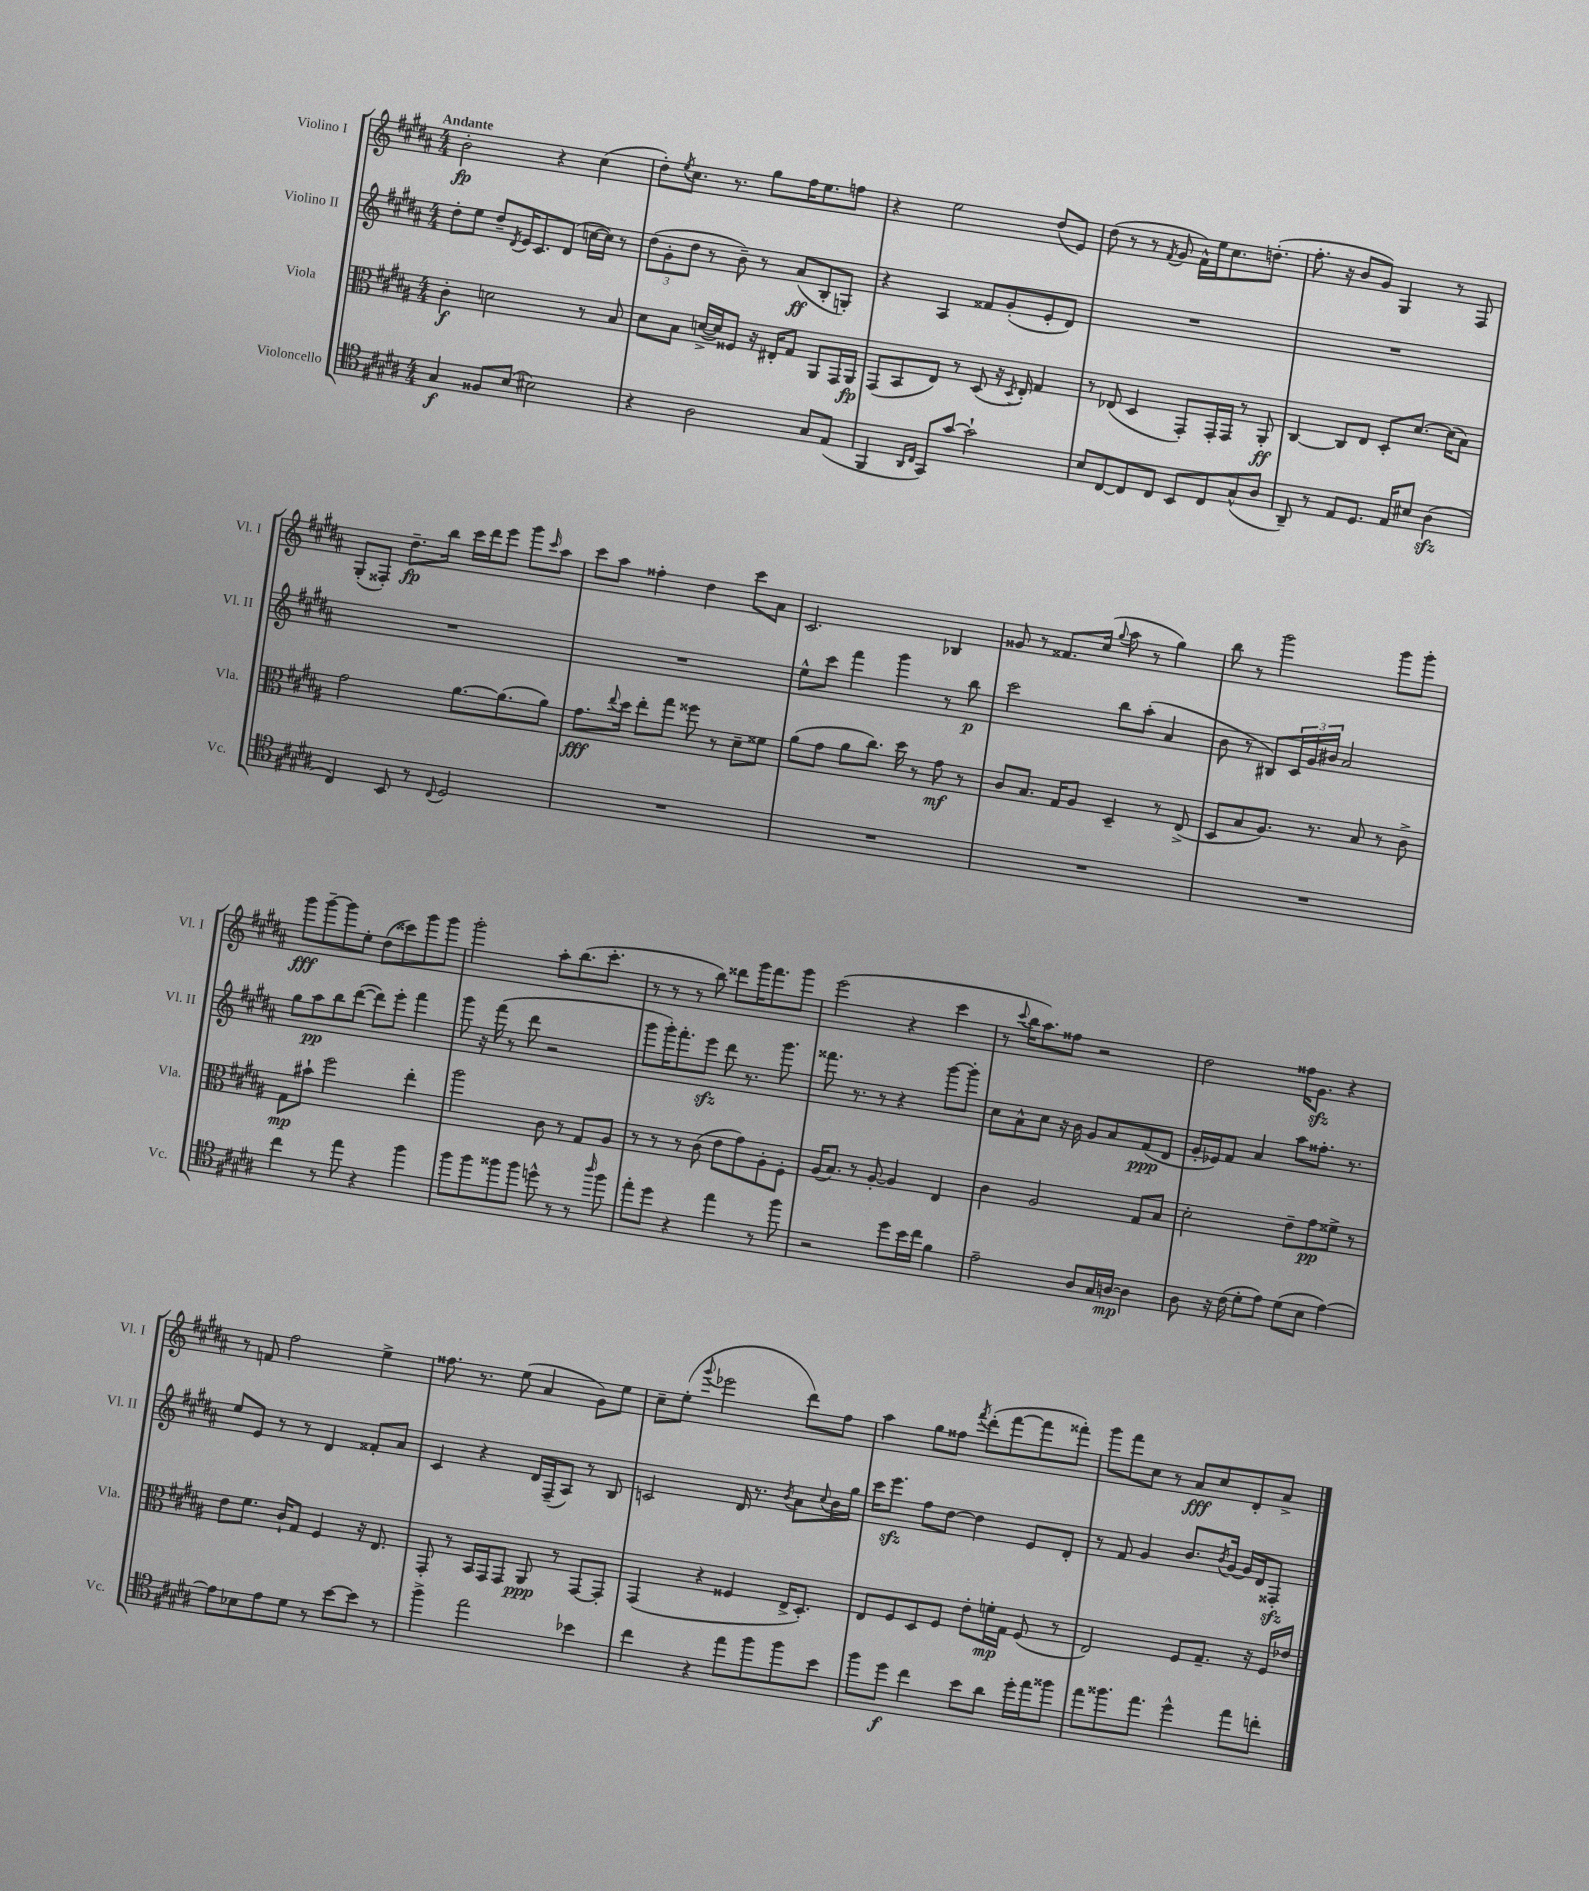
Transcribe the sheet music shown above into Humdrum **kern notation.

**kern	**kern	**kern	**kern
*staff4	*staff3	*staff2	*staff1
*clefC4	*clefC3	*clefG2	*clefG2
*k[f#c#g#d#a#]	*k[f#c#g#d#a#]	*k[f#c#g#d#a#]	*k[f#c#g#d#a#]
*M4/4	*M4/4	*M4/4	*M4/4
4G#	4c#'	8dd#'	2b'
.	.	8ee	.
8F##	2d	8dd#~	.
.	.	8qd#	.
(8B	.	16e	.
.	.	8.c#	.
2B#)	.	.	4r
.	.	(8d#	.
.	8r	[16cc	(4cc#
.	.	16cc])	.
.	8B	8r	.
=	=	=	=
4r	8d#	(12dd#	8dd#')
.	.	12g#'	.
.	.	.	8qee
.	8B	.	8.cc#
.	.	12dd#	.
2A#	([16d^	8r	.
.	16d])	.	8.r
.	8F##	8b~)	.
.	16r	8r	8gg#
.	16E#'	.	.
.	8G#	(8a#	16ff#
.	.	.	8.ee
8G#	8AA#	8B'	.
(8E	16GG#	8G')	8ff
.	16AA#	.	.
=	=	=	=
4FF#	(8GG#	4r	4r
.	8BB	.	.
16qqAA#	.	.	.
16qqC#	.	.	.
8GG#)	8E)	4A#	2ee
[8g#	8r	.	.
2g#`]	(8D#	8f##	.
.	16r	(8g#'	.
.	8qD#	.	.
.	16E')	.	.
.	4G#	8e'	(8dd#
.	.	8d#)	8e)
=	=	=	=
8B	8r	1r	(8dd#
[8C#	(8E-	.	8r
8C#]	4D#	.	8r
.	.	.	8qf#
8C#	.	.	8g#
8BB	8GG#')	.	16f#^^)
.	.	.	16ee
8C#	16GG#'	.	8.cc#
.	16GG#	.	.
(8G#^^	8r	.	.
.	.	.	(8.dd'
8A#	8AA#'	.	.
=	=	=	=
8AA#~)	[4C#	1r	8.ff#'
8r	.	.	.
.	.	.	16r
8E	8C#]	.	8b
8.D#	8E	.	8g#)
.	8D#'	.	4G#
16E	.	.	.
8B#	[8.d#	.	.
(4A#	.	.	8r
.	(16d#]	.	.
.	8B)	.	8F#
=	=	=	=
4C#)	2g#	1r	(8G#'
.	.	.	8F##')
8BB	.	.	8.dd#~
8r	.	.	.
.	.	.	16bb
8qqC#	.	.	.
2D#	[8.a#	.	16ccc#
.	.	.	16ddd#
.	.	.	8eee
.	(8.a#]	.	.
.	.	.	8ggg#
.	.	.	16qqccc#
.	8a#)	.	8aa#
=	=	=	=
1r	8.g#	1r	8ccc#
.	.	.	8aa#
.	8qqee	.	.
.	16dd#	.	.
.	8ee'	.	4ff##'
.	8gg#	.	.
.	8ff##	.	4dd#
.	8r	.	.
.	8d#~	.	8ccc#
.	8f##	.	8a#
=	=	=	=
1r	(8a#	8ee^^	2.c#
.	8g#	8ccc#	.
.	8a#	4fff#	.
.	8.cc#)	.	.
.	.	4ggg#	.
.	16dd#	.	.
.	8r	.	.
.	8g#	8r	4B-
.	8r	8bb	.
=	=	=	=
1r	8c#	2ccc#	8g##
.	8.B	.	8r
.	.	.	8.f##
.	16G#	.	.
.	8A#	.	.
.	.	.	(16cc#
.	.	.	8qqgg#
.	4D#~	8bb	8aa#
.	.	(8aa#'	8r
.	8r	4a#	4gg#)
.	(8E^	.	.
=	=	=	=
1r	8D#	8b	8bb
.	8B	8r	8r
.	8.A#)	8B#)	2ggg#
.	.	24c#	.
.	.	24g#	.
.	8.r	.	.
.	.	24b#	.
.	.	2a#	.
.	8B	.	.
.	8r	.	8ggg#
.	8c#^	.	8ggg#'
=	=	=	=
4cc#	8G#	8gg#	8ggg#
.	8b#`	8aa#	[8ggg#~
8r	2ff#	8bb	8ggg#]
8ee	.	([8ddd#	8ee'
4r	.	8ddd#])	(8dd#
.	.	8eee'	8ccc##)
4ff#	4ee'	4fff#	8ggg#
.	.	.	8ggg#
=	=	=	=
8ff#	2aa#	8ggg#	2ggg#'
8ff#	.	16r	.
.	.	(16fff#	.
8ff##	.	8r	.
8ff##	.	8ddd#	.
8dd^^	8c#	2r	8aa#'
8r	8r	.	(8.bb
8r	8G#	.	.
.	.	.	8.ccc#'
16qqaa#	.	.	.
8ff##	8A#	.	.
=	=	=	=
8ee'	8r	8ggg#	8r
8dd#	8r	16ggg#')	8r
.	.	8.fff#'	.
4r	8r	.	8r
.	(8c#	8eee	8bb)
4ee	8e	8ddd#	8ddd##
.	8g#)	8.r	16ggg#
.	.	.	8.fff#
8r	8A#'	.	.
.	.	8.ggg#	.
8ff#	8F#'	.	8ggg#
=	=	=	=
2r	(16A#	8.fff##	(2eee
.	8.B)	.	.
.	.	8.r	.
.	8r	.	.
.	[8A#'	8r	.
8dd#	4A#]	4r	4r
16b	.	.	.
16cc#	.	.	.
4f#	4E	[8ggg#	4ccc#
.	.	8ggg#']	.
=	=	=	=
2e~	4c#	8cc#	8r
.	.	.	8qqccc#
.	.	8a#^^	16bb
.	.	.	8.aa#)
.	2A#	8cc#	.
.	.	16r	8ff##
.	.	16b	.
8A#	.	8g#	2r
16G#	.	8a#	.
[16A	.	.	.
4A]	8G#	(8f#	.
.	8B	8d#	.
=	=	=	=
8A#	2d#'	16g#'	2dd#
.	.	16e-)	.
16r	.	8f#	.
(16c#	.	.	.
8d#'	.	4a#	.
8e)	.	.	.
(8d#	8e~	8aa#	16ff##
.	.	.	8.g#
8B	8g#	8.ff##'	.
[4e)	8f##^	.	4r
.	.	8.r	.
.	8r	.	.
=	=	=	=
8e]	8e	8ee	8r
8B-	8.f#	8e	8f
8e	.	8r	2ff#
.	16c#`	.	.
8d#	8G#	8r	.
8r	4F#	4d#	.
[8b	.	.	.
8b]	16r	8f##'	4ee^
.	8.E	.	.
8r	.	8a#	.
=	=	=	=
4ff#^	8GG#'	4c#	8.ff##
.	8r	.	.
.	.	.	8.r
2ee	16BB	4r	.
.	16GG#	.	.
.	8GG#	.	(8ee
.	8AA#	16d#	4a#
.	.	(16F#~	.
.	8r	8A#)	.
4b-	[8GG#	8r	8g#)
.	8GG#']	8B	8ee
=	=	=	=
4cc#	(4GG#	2c	8cc#~
.	.	.	(8ee'
.	.	.	8qqggg#
4r	4r	.	2eee-
8ee	4F##	16d#	.
.	.	8.r	.
8ff#	.	.	.
.	.	8qb	.
8ff#	16E^	8a#	8ddd#)
.	8.D#')	.	.
.	.	8qqcc#	.
8b	.	16b	8ff#
.	.	16gg#	.
=	=	=	=
8ff#	8E	16ccc#	4aa#
.	.	8.eee	.
8dd#	8F#	.	.
4cc#	8D#	8ff#	8gg#
.	8F#	[8dd#	8ff##
.	.	.	8qfff#
8b	8e'	4dd#]	(8ddd#'
8a#	16f'	.	[8fff#
.	16G#	.	.
16dd#'	(8F#	8e	8fff#]
16ee	.	.	.
8ff##	8r	8d#'	8fff##')
=	=	=	=
8ee	2E)	8r	8ggg#
8.ff##	.	8f#	8fff#
.	.	4g#	8cc#
8.ee	.	.	.
.	.	.	8r
4dd#^^	8F#	8.b	8a#
.	8.G#~	.	8cc#
.	.	8qb	.
.	.	[16g#	.
8ee	.	16g#]	8d#'
.	16r	16d#	.
8cc'	16F#	8F##'	8a#^
.	16e-	.	.
==	==	==	==
*-	*-	*-	*-
